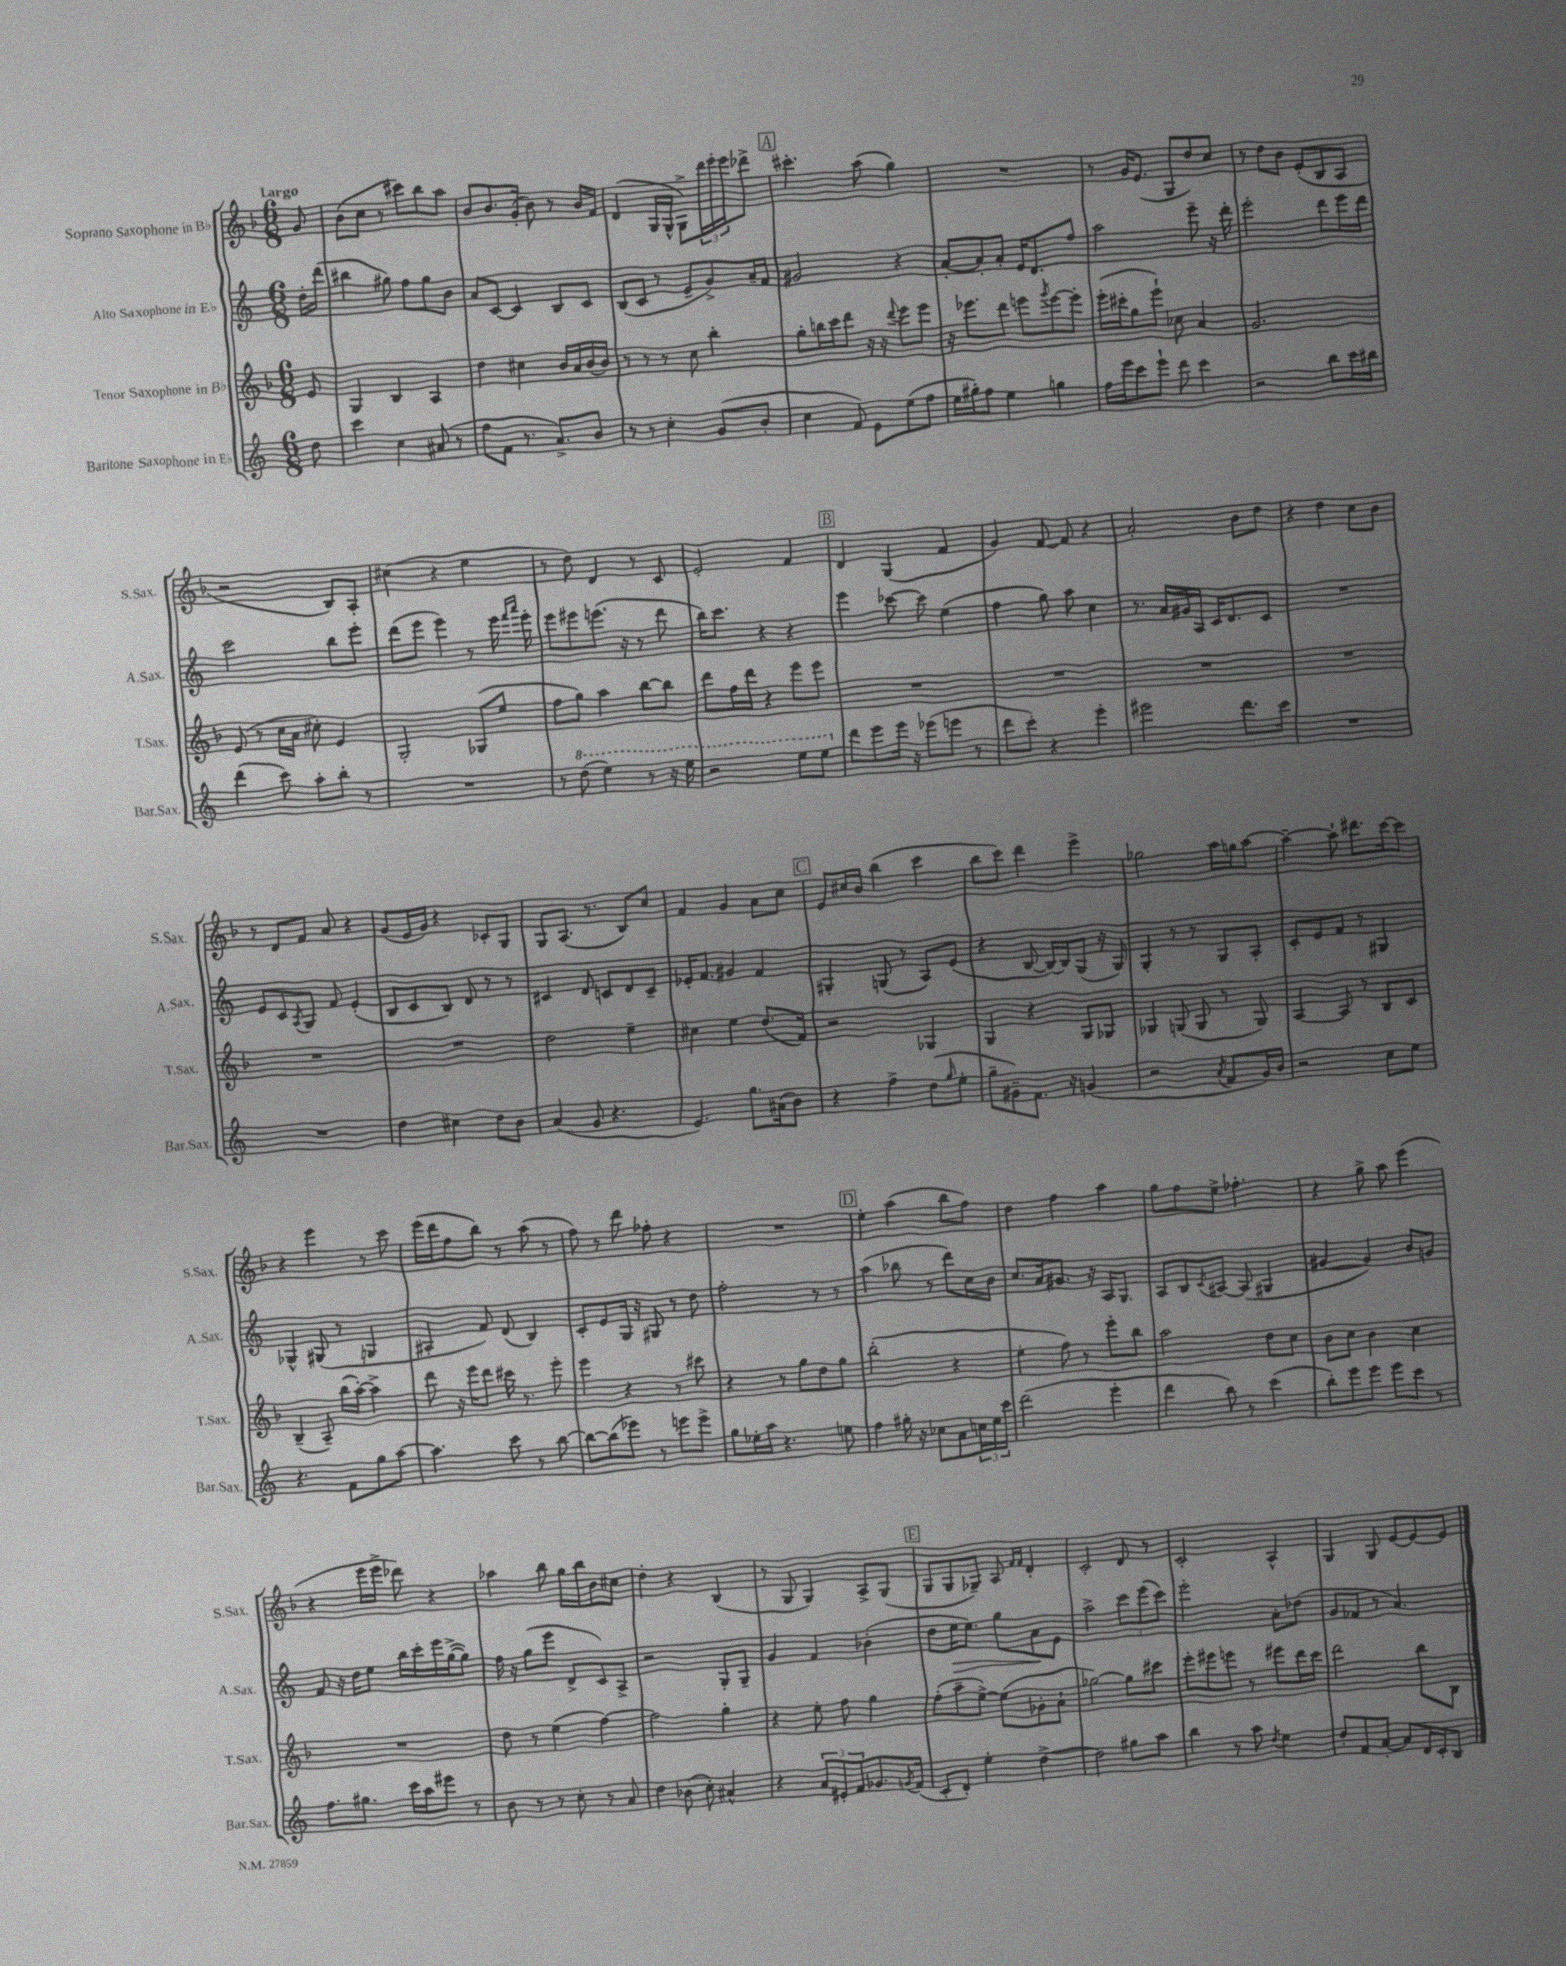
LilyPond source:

<<
\new StaffGroup <<
\new Staff = "s0" \with { instrumentName = "Soprano Saxophone in Bb" shortInstrumentName = "S.Sax." } {
    \clef treble \key f \major \numericTimeSignature \time 6/8 \partial 8 \tempo "Largo"
    g'8 |
    bes'8( c''8 r8 cis'''8) bes''8 a''8 |
    bes'8 bes'8. g'16-.( bes'8) r8 bes'16 f'16 |
    d'4( g16 g16-^ g8->) \tuplet 3/2 { d'''16 e'''16-. e'''16 } des'''8-> |
    \mark \markup { \box "A" } cis'''4.-. a''8( g''4) |
    R2. |
    r8 g'16 e'8.( g8 d''8) c''8 |
    r8 d''8 bes'8 e'8-.( bes8 a8 |
    r2 bes8) a8-. |
    cis''4( r4 e''4 |
    r8 d''8) d'4 r8 c'8 |
    e'2-. f'4 |
    \mark \markup { \box "B" } d'4 g4( f'4 |
    g'4) f'8~ f'8 r4 |
    a'2-. bes'8 d''8 |
    r4 d''4 c''8 bes'8 |
    r8 d'8 f'8 a'8 r4 |
    g'8( e'16 g'16) r4 ces'8-. g8 |
    g8 a8.( r8. bes8) c''8 |
    f'4 g'4 a'8 c''8 |
    \mark \markup { \box "C" } e'8 cis''16 bes'16 bes''4( c'''4 |
    bes''8 c'''8) d'''4 e'''4-> |
    ges''2 a''16 g''16 a''8~ |
    a''4~-- a''8-! dis'''8. c'''16~ c'''8 |
    r4 e'''4 r8 c'''8 |
    e'''16( d'''16 f''8 bes''8) r8 a''8( r8 |
    f''8) r8 d'''8 fes''8-. r4 |
    R2. |
    \mark \markup { \box "D" } e''4-. a''4( bes''8 f''8) |
    d''4 f''4 a''4 |
    g''8 f''8 e''8-> fes''4.-. |
    r4 g''8-> a''8 e'''4( |
    r4 e'''16 e'''16-> des'''8) r4 |
    aes''4 bes''8 g''16 bes''16 bes'8 cis''8 |
    d''4-. r4 bes4( |
    r8 g8 g4) a8-> g8( |
    \mark \markup { \box "E" } g8 g8 ges8--) a8 \grace { f'16 f'16 } d'4-. |
    c'2-. d'8 r8 |
    c'2-. a4-^ |
    g4 g8 e'8~ e'8~ e'8 \bar "|." |
}
\new Staff = "s1" \with { instrumentName = "Alto Saxophone in Eb" shortInstrumentName = "A.Sax." } {
    \clef treble \key c \major \numericTimeSignature \time 6/8 \partial 8
    d''16-. d'''16( |
    bis''4 gis''8) f''8 gis''8 b'8 |
    a'8 c'8~ c'4 b8 c'8 |
    b8( c'8 r8 e'8-- g'8->) a'16-- f'16 |
    \mark \markup { \box "A" } gis'2 r4 |
    a'8~-. a'8-. a'8-. e'16 d'8. f''8 |
    a''2 e'''8-- r16 d'''16-. |
    e'''2-. d'''8 e'''16 d'''16 |
    c'''2 b''8 e'''8-. |
    d'''8( e'''8 e'''4) r8 e'''16 \grace { f'''16 a'''16 } e'''16-. |
    e'''8 eis'''8 e'''8.( r16 r8 d'''8 |
    b''16) c'''8. r4 r4 |
    \mark \markup { \box "B" } e'''4 ces'''8~ ces'''8 e''4( |
    f''4 g''8) a''8 c''4 |
    r8. a'16 gis'16 a16 c'16 d'8. c'8 |
    R2. |
    e'8 c'8 \acciaccatura { a8 } g8 f'8 e'4-.( |
    b8 c'8 b8) d'8 r8 r8 |
    cis'4 d'8 c'8 d'8 c'8-- |
    ees'16-. f'8. gis'4 f'4 |
    \mark \markup { \box "C" } gis4-. g8( r8 a8) e'8( |
    r4 b8~ b16~) b16 g8( r16 g16) |
    g4-. r8 r8 g8 a8-. |
    c'8-. e'8 f'8 r8 gis4 |
    ges4-^ gis8( r8 g4 |
    ais4-. f'8) d'8( b4) |
    c'8-. e'8 g16 r16 gis8 r8 d''8 |
    f''2-. r8 r8 |
    \mark \markup { \box "D" } a''4( bes''8 r8 d'''8) c''16 b'16 |
    c''8. a'16 gis'8. r16 a16 g8. |
    a8 b8 \acciaccatura { c'8 } ais8~ ais8( gis4 |
    gis'4~ gis'4) b'8 g'8 |
    f'8 r16 d''16 e''8 b''16 c'''16-. e'''16 g''16~->( g''8) |
    f''16 r16 g''8( e'''8 d'8-> c'8) a8-> |
    r2 g8-. g8-- |
    g'4 f'4 bes'4-.( |
    \mark \markup { \box "E" } d''8 e''16\> e''8.) g''8 a'8\! e'8 |
    a''2-> \tuplet 3/2 { c'''8 e'''8( c'''8) } |
    e'''2-. a'8-. des''8( |
    g'8 fes'8 r8 a'4.) \bar "|." |
}
\new Staff = "s2" \with { instrumentName = "Tenor Saxophone in Bb" shortInstrumentName = "T.Sax." } {
    \clef treble \key f \major \numericTimeSignature \time 6/8 \partial 8
    e'8 |
    g4 bes4 a4 |
    d''4 cis''4 bes'16 a'16 bes'16( bes'16) |
    r8 r8 r8 c''8 bes''4-. |
    \mark \markup { \box "A" } g''8-. b''16 c'''16 d'''8 r16 r16 \appoggiatura { d'''8 } e'''8 e'''8 |
    r16 ees'''8. d'''8 e'''8 \acciaccatura { g'''8 } e'''8~ e'''8-. |
    e'''16-.( cis'''16-. g''8 e'''8-!) ces''8 a'4 |
    g'2. |
    e'8( r8 c''16 a'16 cis''8-.) e'4 |
    g2-. ges8( e''8 |
    f''8 g''8) a''4 bes''8~ bes''8 |
    d'''8 f''16 d'''16 r4 e'''8 e'''8 |
    \mark \markup { \box "B" } R2. |
    R2. |
    R2. |
    R2. |
    R2. |
    R2. |
    d''2 e''4-- |
    cis''4 e''4 d''8.( f'16) |
    \mark \markup { \box "C" } r2 ges4 |
    g4 r4 g8 ges8 |
    ges4 g8( g8 r8 g8) |
    a4~ a8 r8 bes8 c'8 |
    bes4--( a8--) bes''16( a''16~-.) a''4-> |
    d'''8 r16 e'''16 d'''8 cis'''16 r8. e'''8-. |
    e'''4 r4 r8 cis'''8 |
    r4 r8 g''8 d''8 g''8 |
    \mark \markup { \box "D" } bes''2-.( r4 |
    e''4-. f''8) r8 e'''8-. bes''8 |
    a''2 d''8 c''8 |
    bes'8 c''8 bes'4 c''4 |
    R2. |
    d''8 r8 e''4( f''4~) |
    f''2 g''4-. |
    r4 e''8-. f''8 g''4 |
    \mark \markup { \box "E" } f''8-.( a''8-- e''8~->) e''8( ges'8-. a'8-! |
    ges''2~) ges''8 cis'''8 |
    e'''8-. eis'''8 e'''8 r8 eis'''8 d'''16 c'''16 |
    d'''2 bes''8 bes8 \bar "|." |
}
\new Staff = "s3" \with { instrumentName = "Baritone Saxophone in Eb" shortInstrumentName = "Bar.Sax." } {
    \clef treble \key c \major \numericTimeSignature \time 6/8 \partial 8
    d''8 |
    c'''4 c''4 ais'8( r8 |
    f''8 f'8 r8. a'8.->) b'8 |
    r8 r8 c''4-. g'8( b'8-. |
    \mark \markup { \box "A" } c''4 f'8) e'8 e''8( f''8 |
    e''16 gis''16-.) f''8 e''4 g''4 |
    f''16 e'''16 c'''8 e'''8-! d'''8 c'''4 |
    r2 b''8 c'''16 bis''16 |
    d'''4( c'''8) a''8-. b''8-. r8 |
    R2. |
    r8 \ottava #1 d'''8( e'''4) r8 r16 e'''16 |
    r2 e'''8 e'''8 \ottava #0 |
    \mark \markup { \box "B" } d'''8 e'''8 e'''16 r16 ees'''8( e'''8 r8 |
    d'''8 c'''8-.) r4 e'''4-. |
    eis'''2 d'''8. c'''16 |
    R2. |
    R2. |
    d''4 cis''4 d''8 b'8 |
    a'4( g'8 r4. |
    e'4.) g''8. ais'16( b'8) |
    \mark \markup { \box "C" } r4 f''4-> d''8( \grace { g''16 } e''8-. |
    g''8-- gis'8--) f'8. r16 g'4( |
    r2 \acciaccatura { a'8 } f'8 g'16) b'16 |
    r2 c''8 e''8 |
    r4. f'8 g''8 a''8~ |
    a''4. c'''8 r8 b''8~ |
    b''8~ b''8( ees'''8) r8 e'''8 e'''8-> |
    g''8 ees''16-. a''16 r4. e''8 |
    \mark \markup { \box "D" } f''4 gis''16-. r16 ces''8 a'8 \tuplet 3/2 { c''16 e''16 c'''16 } |
    d'''2( e'''4-. |
    d'''4 b''8) r8 c'''4( |
    b''8-.) e'''8 e'''8 e'''8 c'''8 r8 |
    f''8. gis''8. c'''16 a''16 eis'''8 r8 |
    b'8 r8 r8 c''8-. r8 a'8 |
    d''4 bes'8( c''8-.) ais'4-^ |
    r4 \tuplet 3/2 { a'8 eis'8-. f'8 } ges'8. \acciaccatura { g'8 } f'16( |
    \mark \markup { \box "E" } c'8-. d'8-.) e''4-. d''4~-> |
    d''2 gis''8 a''8 |
    b''4 r8 a''8 \acciaccatura { d''8 } e''4 |
    d''8-. f'8 a'8~-. a'8 d'16 c'16-. b8 \bar "|." |
}
>>
>>
\layout { \context { \Score \remove "Bar_number_engraver" } }
